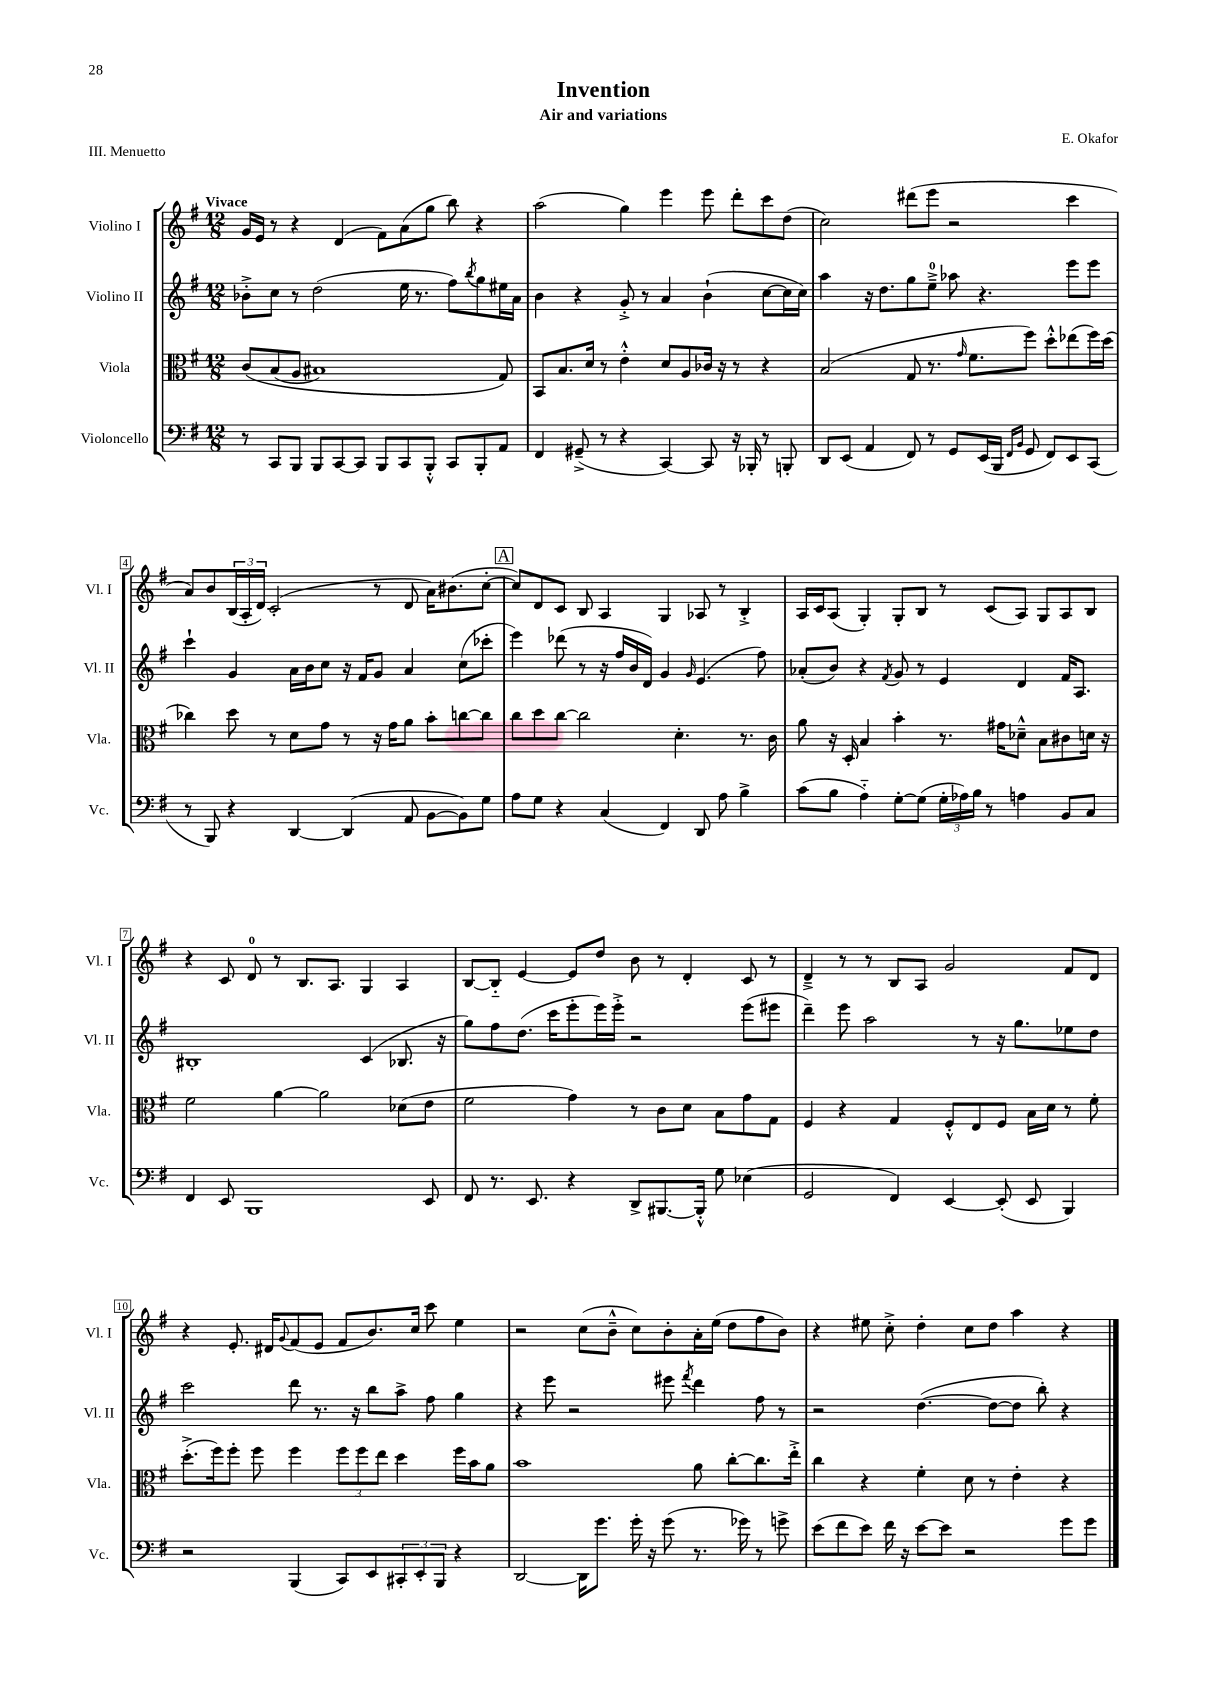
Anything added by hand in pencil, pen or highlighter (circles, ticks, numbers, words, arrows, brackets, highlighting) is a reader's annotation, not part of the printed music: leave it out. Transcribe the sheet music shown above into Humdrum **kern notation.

**kern	**kern	**kern	**kern
*staff4	*staff3	*staff2	*staff1
*clefF4	*clefC3	*clefG2	*clefG2
*k[f#]	*k[f#]	*k[f#]	*k[f#]
*M12/8	*M12/8	*M12/8	*M12/8
8r	&(8c	8b-'^	16g
.	.	.	16e
8CC	(8B	8cc	8r
8BBB	8A	8r	4r
8BBB	1B#)	(2dd	.
[8CC	.	.	(4d
8CC]	.	.	.
8BBB	.	.	8f#)
8CC	.	16ee	(8a
.	.	8.r	.
8BBB'^^	.	.	8gg
8CC	.	8ff#)	8bb)
.	.	8qbb	.
8BBB'	.	8gg	4r
8AA	8G&)	16ee#	.
.	.	16a	.
=	=	=	=
4FF#	8BB	4b	(2aa
.	8.B	.	.
(8GG#~^	.	4r	.
.	16d	.	.
8r	8r	.	.
4r	4e'^^	8g'^	4gg)
.	.	8r	.
[4CC)	8d	4a	4eee
.	8A	.	.
8CC]	16c-	(4b`	8eee
.	16r	.	.
16r	8r	.	8ddd'
16BBB-'	.	.	.
8r	4r	[8cc	8ccc
8BBB'	.	16cc]	(8dd
.	.	16cc)	.
=	=	=	=
8DD	(2B	4aa	2cc)
(8EE	.	.	.
4AA	.	16r	.
.	.	8.dd	.
8FF#)	8G	8gg	(8ddd#
8r	8.r	8ee~^	8eee
8GG	.	8aa-	2r
.	16qqg	.	.
.	8.f#	.	.
(16EE	.	4.r	.
16BBB	.	.	.
16qqFF#	.	.	.
16qqBB	.	.	.
8GG	8ff#)	.	.
8FF#)	8dd'^^	.	.
8EE	(8ee-	8eee	4ccc
(8CC	16ff#)	8eee	.
.	(16dd	.	.
=	=	=	=
8r	4cc-)	4ccc`	8a)
8BBB)	.	.	8b
4r	8dd	4g	(24B
.	.	.	24A'
.	.	.	24d)
.	8r	.	(2c'
[4DD	8d	16a	.
.	.	16b	.
.	8g	8cc	.
(4DD]	8r	16r	.
.	.	16f#	.
.	16r	8g	8r
.	16g	.	.
8AA	8a	4a	8d
[8BB	8b'	.	16a)
.	.	.	(8.b#
8BB])	[8cc	(8cc	.
8G	8cc]	8ccc-'	[8cc'
=	=	=	=
8A	8cc	4eee)	8cc])
8G	8dd	.	8d
4r	[8cc	(8ddd-	8c
.	2cc]	8r	8B
(4C	.	16r	4A
.	.	16ff#	.
.	.	16b	.
.	.	16d)	.
4FF#)	.	4g	4G
.	4.d'	.	.
.	.	16qqg	.
8DD	.	(4.e	8A-
8A	.	.	8r
4B^	8.r	.	4B'^
.	.	8ff#)	.
.	16c	.	.
=	=	=	=
(8c	8a	(8a-'	16A
.	.	.	16c
8B	16r	8b)	(8A
.	16D'	.	.
4A'~)	4B	4r	4G')
.	.	8qf#	.
[8G'	4b'	8g	8G'
(8G]	.	8r	8B
24G'	8.r	4e	8r
24A-)	.	.	.
24B	.	.	.
8r	.	.	(8c
.	16g#	.	.
4A	8d-~^^	4d	8A)
.	8B	.	8G
8BB	8c#	16f#	8A
.	.	8.A	.
8C	16d	.	8B
.	16r	.	.
=	=	=	=
4FF#	2f#	1B#'	4r
8EE	.	.	8c
1BBB	.	.	8d
.	[4a	.	8r
.	.	.	8.B
.	2a]	.	.
.	.	.	8.A
.	.	(4c	4G
.	(8d-	8.B-	4A
8EE	8e	.	.
.	.	16r	.
=	=	=	=
8FF#	2f#	8gg)	[8B
8.r	.	8ff#	8B'~]
.	.	(8.dd	[4e
8.EE	.	.	.
.	.	16ccc	.
4r	4g)	8eee'	8e]
.	.	16eee)	8dd
.	.	16eee'^	.
8DD^	8r	2r	8b
[8.BBB#	8c	.	8r
.	8d	.	4d'
16BBB#'^^]	.	.	.
8G	8B	.	.
(4E-	8g	(8eee	8c
.	8G	8eee#	8r
=	=	=	=
2GG	4F#	4ddd~)	4d~^
.	4r	8eee	8r
.	.	2aa	8r
4FF#)	4G	.	8B
.	.	.	8A
[4EE	8F#'^^	.	2g
.	8E	8r	.
(8EE']	8F#	16r	.
.	.	8.gg	.
8EE	16B	.	.
.	16d	.	.
4BBB)	8r	8ee-	8f#
.	8f#'	8dd	8d
=	=	=	=
2r	(8.dd'^	2ccc	4r
.	16ff#)	.	.
.	8ff#'	.	8.e'
.	8ff#	.	.
.	.	.	16d#
.	.	.	8qqg
(4BBB	4ff#	8ddd	(8f#
.	.	8.r	8e
8CC)	12ff#	.	8f#
.	.	16r	.
.	12ff#	.	.
8EE	.	8bb	8.b)
.	12ee	.	.
12CC#'	4dd	8aa^	.
.	.	.	16cc
12EE'	.	.	.
.	.	8ff#	8ccc
12BBB	.	.	.
4r	16ff#	4gg	4ee
.	16b	.	.
.	8a	.	.
=	=	=	=
[2DD	1b	4r	2r
.	.	8eee	.
.	.	2r	.
16DD]	.	.	(8cc
8.g	.	.	.
.	.	.	8b~^^
16g'	.	.	8cc)
16r	.	.	.
(8g	.	8eee#	8b'
.	.	8qfff#	.
8.r	8a	4ddd	16a'
.	.	.	(16ee
.	[8cc'	.	8dd
16g-)	.	.	.
8r	8.cc]	8ff#	8ff#
8g^	.	8r	8b)
.	16ee'^	.	.
=	=	=	=
(8e	4cc	2r	4r
8f#	.	.	.
8e)	4r	.	8ee#
16f#	.	.	8cc'^
16r	.	.	.
[8e	4f#'	([4.dd	4dd'
8e]	.	.	.
2r	8d	.	8cc
.	8r	8dd_	8dd
.	4e'	8dd]	4aa
.	.	8bb')	.
8g	4r	4r	4r
8g	.	.	.
==	==	==	==
*-	*-	*-	*-
